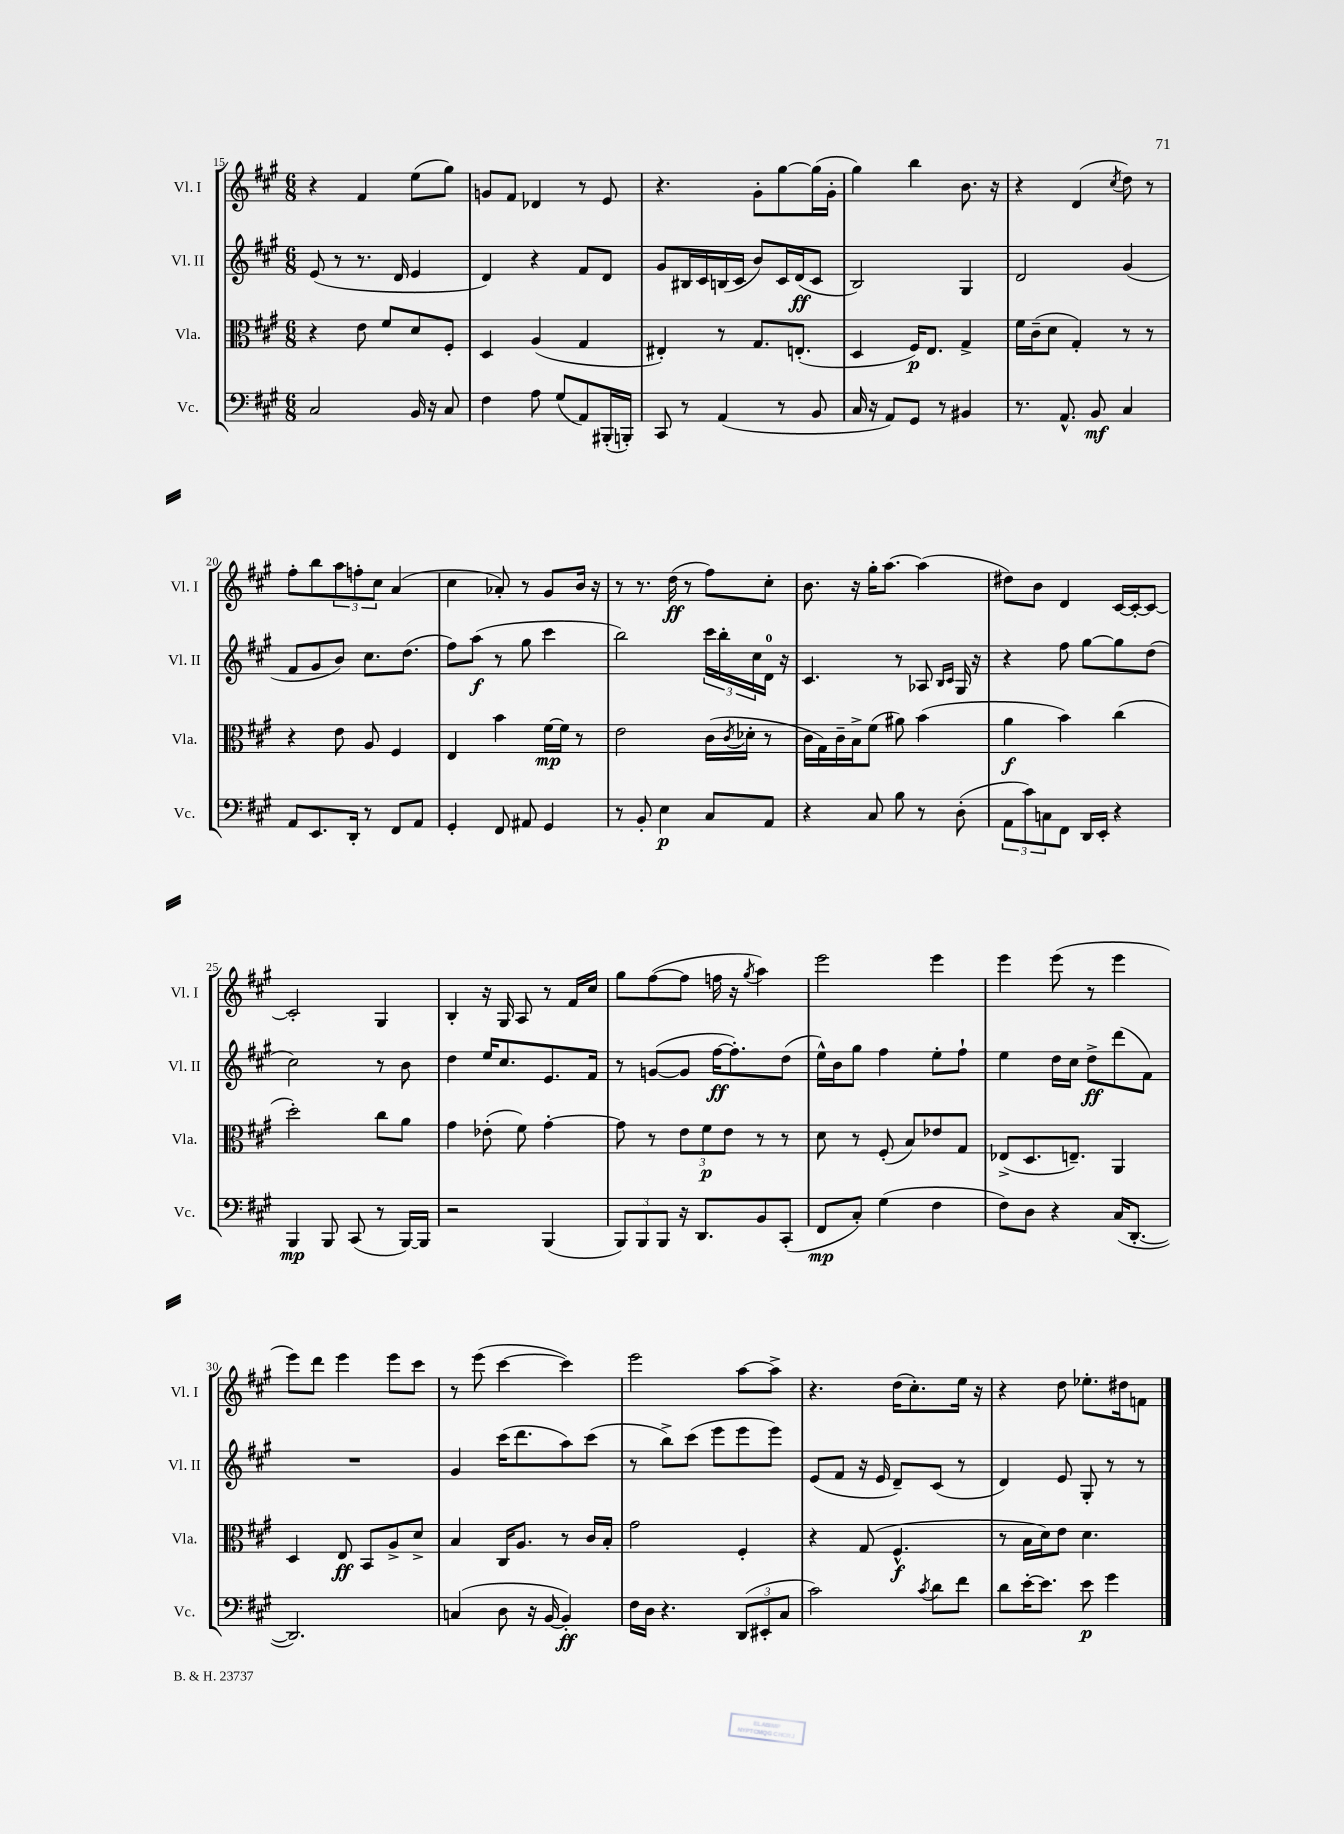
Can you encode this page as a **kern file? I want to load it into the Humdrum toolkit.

**kern	**kern	**kern	**kern
*staff4	*staff3	*staff2	*staff1
*clefF4	*clefC3	*clefG2	*clefG2
*k[f#c#g#]	*k[f#c#g#]	*k[f#c#g#]	*k[f#c#g#]
*M6/8	*M6/8	*M6/8	*M6/8
2C#/	4r	(8e/	4r
.	.	8r	.
.	8e\	8.r	4f#/
.	8f#/L	.	.
.	.	16d/	.
16BB/	8d/	4e/	(8ee\L
16r	.	.	.
8C#/	8F#'/J	.	8gg#\J)
=	=	=	=
4F#\	4D/	4d/)	8g/L
.	.	.	8f#/J
8A\	(4A/	4r	4d-/
(8G#/L	.	.	.
8AA/)	4G#/	8f#/L	8r
(16BBB#'/L	.	8d/J	8e/
16BBB'/JJ)	.	.	.
=	=	=	=
8CC#/	4E#'/)	8g#/L	4.r
8r	.	16B#/L	.
.	.	16c#/	.
(4AA/	8r	(16B/	.
.	.	16c#/JJ	.
.	8.G#/L	8b/L)	8g#'\L
8r	.	16c#/L	[8gg#\
.	(8.E'/J	(16d/J	.
8BB/	.	8c#/J	(16gg#\]L
.	.	.	16g#'\JJ
=	=	=	=
16C#/	4D/	2B/)	4gg#\)
16r	.	.	.
8AA/L)	.	.	.
8GG#/J	16F#/LK)	.	4bb\
.	8.E/J	.	.
8r	.	.	.
4BB#/	4G#^/	4G#/	8.b\
.	.	.	16r
=	=	=	=
8.r	16f#\LL	2d/	4r
.	(16c#~\J	.	.
.	8d\J	.	.
8.AA^^/	.	.	.
.	4G#'/)	.	(4d/
8BB/	.	.	.
.	.	.	8qcc#/
4C#/	8r	(4g#/	8dd\)
.	8r	.	8r
=	=	=	=
8AA/L	4r	8f#/L	8ff#'\L
8.EE/	.	8g#/	8bb\
.	8e\	8b/J)	12aa\
16DD'/Jk	.	.	.
.	.	.	12ff'\
8r	8A/	8.cc#\L	.
.	.	.	12cc#\J
8FF#/L	4F#/	.	(4a/
.	.	(8.dd\J	.
8AA/J	.	.	.
=	=	=	=
4GG#'/	4E/	8ff#\L)	4cc#\
.	.	(8aa\J	.
8FF#/	4b\	8r	8a-'/)
8AA#/	.	8gg#\	8r
4GG#/	[16f#\LL	4ccc#\	8g#/L
.	16f#\]JJ	.	.
.	8r	.	16b/Jk
.	.	.	16r
=	=	=	=
8r	2e\	2bb\)	8r
8BB'/	.	.	8.r
4E\	.	.	.
.	.	.	(16dd\
.	.	.	8r
8C#/L	(16c#\LL	24ccc#\LL	8ff#\L)
.	.	24bb'\	.
.	8qc#/	.	.
.	16d-'\JJ	.	.
.	.	24cc#\	.
8AA/J	8r	16d\JJ	8cc#'\J
.	.	16r	.
=	=	=	=
4r	16c#\LL	4.c#/	8.b\
.	16G#\)	.	.
.	16c#~\	.	.
.	16B^\J	.	16r
8C#/	(8f#\J	.	16gg#'\LK
.	.	.	[8.aa\J
8B\	8a#\)	8r	.
8r	(4b\	8A-/	(4aa\]
.	.	16qqB/LL	.
.	.	16qqc#/JJ	.
(8D'\	.	16G#/	.
.	.	16r	.
=	=	=	=
12AA\L	4a\	4r	8dd#\L)
12c#\)	.	.	.
.	.	.	8b\J
12C\	.	.	.
8FF#\J	4b\)	8ff#\	4d/
16DD/LL	.	[8gg#\L	.
16EE'/JJ	.	.	.
4r	(4cc#\	8gg#\]	[16c#/LL
.	.	.	16c#'/_J
.	.	(8dd\J	8c#/_J
=	=	=	=
4BBB/	2dd'\)	2cc#\)	2c#'/]
8BBB/	.	.	.
(8CC#/	.	.	.
8r	8cc#\L	8r	4G#/
[16BBB/LL)	8a\J	8b\	.
16BBB/]JJ	.	.	.
=	=	=	=
2r	4g#\	4dd\	4B'/
.	(8e-'\	16ee/LK	16r
.	.	8.cc#/	16G#/
.	8f#\)	.	8A/
(4BBB/	[4g#'\	8.e/	8r
.	.	.	16f#/LL
.	.	16f#/Jk	16cc#/JJ
=	=	=	=
12BBB/L)	8g#\]	8r	8gg#\L
12BBB/	.	.	.
.	8r	([8g/L	([8ff#\
12BBB/J	.	.	.
16r	12e\L	8g/]J	8ff#\]J
8.DD/L	.	.	.
.	12f#\	.	.
.	.	[16ff#\LK	16ff\
.	12e\J	.	.
.	.	8.ff#'\])	16r
.	.	.	8qgg#/
8BB/	8r	.	4aa\)
(8CC#'/J	8r	(8dd\J	.
=	=	=	=
8FF#/L	8d\	16ee^^\LL)	2eee\
.	.	16b\J	.
8C#'/J)	8r	8gg#\J	.
(4G#\	(8F#'/	4ff#\	.
.	8B/L)	.	.
4F#\	8e-/	8ee'\L	4eee\
.	8G#/J	8ff#`\J	.
=	=	=	=
8F#\L)	(8E-^/L	4ee\	4eee\
8D\J	8.D/	.	.
4r	.	16dd\LL	(8eee\
.	8.E~/J)	16cc#\JJ	.
.	.	8dd^\L	8r
(16C#/LK	4AA/	(8ddd\	4eee\
[8.DD'/J	.	.	.
.	.	8f#\J)	.
=	=	=	=
2.DD/])	4D/	2.r	8eee\L)
.	.	.	8ddd\J
.	8E/	.	4eee\
.	8BB/L	.	.
.	8A^/	.	8eee\L
.	8d^/J	.	8ccc#\J
=	=	=	=
(4C/	4B/	4g#/	8r
.	.	.	(8eee\
8D\	16C#/LK	(16ccc#\LK	[4ccc#\
.	8.A/J	8.ddd\	.
16r	.	.	.
[16BB/	.	.	.
4BB'/])	8r	8aa\)	4ccc#\])
.	16c#/LL	(8ccc#\J	.
.	16B'/JJ	.	.
=	=	=	=
16F#\LL	2g#\	8r	2eee\
16D\JJ	.	.	.
4.r	.	8bb^\L)	.
.	.	(8ccc#\J	.
.	.	8eee\L	.
(12DD/L	4F#'/	8eee\	[8aa\L
12EE#'/	.	.	.
.	.	8eee\J)	8aa^\]J
12C#/J	.	.	.
=	=	=	=
2c#\)	4r	(8e/L	4.r
.	.	8f#/J	.
.	(8G#/	16r	.
.	.	16e/	.
.	4.F#^^/	8d~/L)	(16dd\LK
.	.	.	8.cc#'\)
8qc#/	.	.	.
8d\L	.	(8c#/J	.
8f#\J	.	8r	16ee\Jk
.	.	.	16r
=	=	=	=
8d\L	8r	4d/)	4r
[16e'\K	16B\LL	.	.
8.e\]J	16d\J)	.	.
.	8e\J	8e/	8dd\
8e\	4.d\	8G#'/	8.ee-'\L
4g#\	.	8r	.
.	.	.	16dd#\k
.	.	8r	8f\J
==	==	==	==
*-	*-	*-	*-
